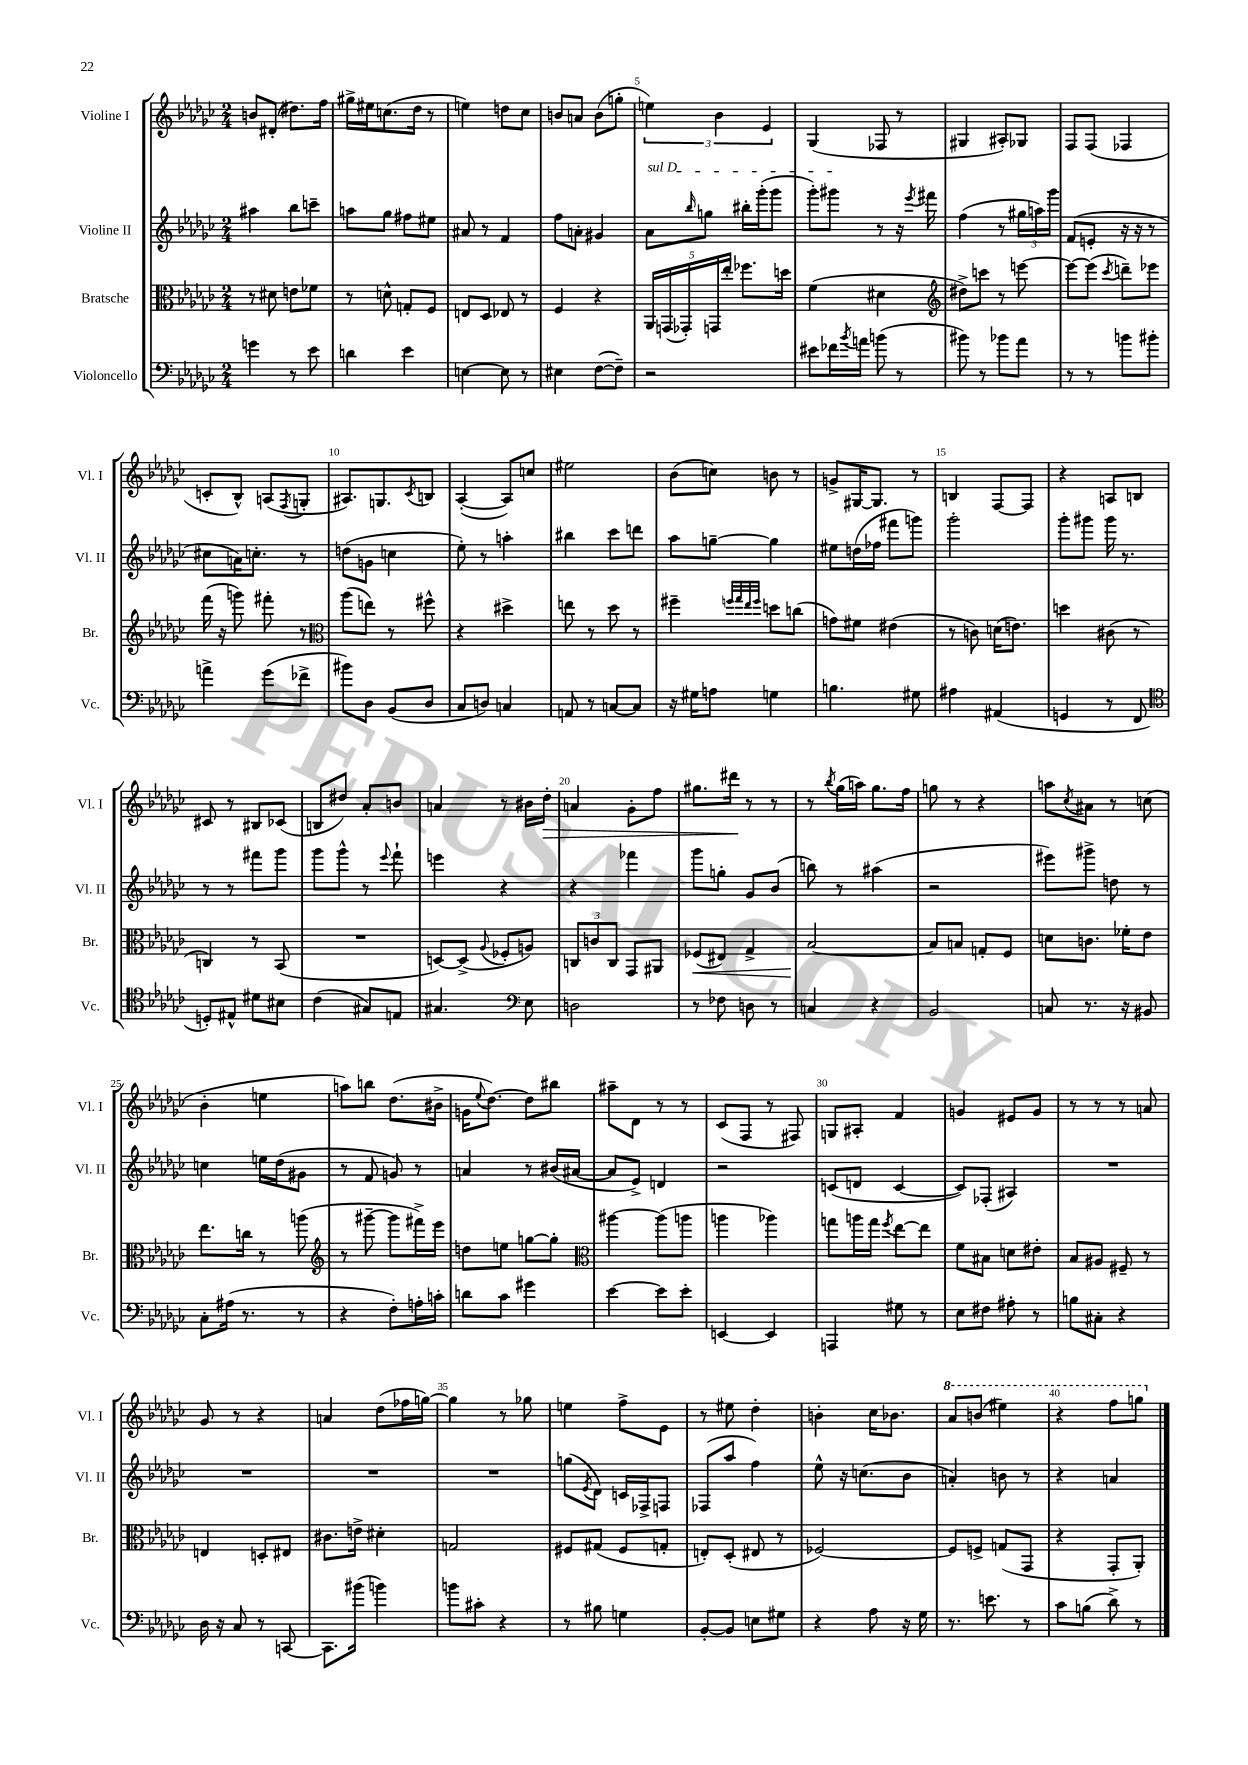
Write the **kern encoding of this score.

**kern	**kern	**dynam	**kern	**kern	**dynam
*part4	*part3	*part3	*part2	*part1	*part1
*staff4	*staff3	*staff3	*staff2	*staff1	*staff1
*I"Violoncello	*I"Bratsche	*	*I"Violine II	*I"Violine I	*
*I'Vc.	*I'Br.	*	*I'Vl. II	*I'Vl. I	*
*clefF4	*clefC3	*	*clefG2	*clefG2	*
*k[b-e-a-d-g-c-]	*k[b-e-a-d-g-c-]	*	*k[b-e-a-d-g-c-]	*k[b-e-a-d-g-c-]	*
*M2/4	*M2/4	*	*M2/4	*M2/4	*
=1	=1	=1	=1	=1	=1
4gn\	8r	.	4aa#X\	8bn/L	.
.	8d#X\	.	.	(8d#X'/J	.
8r	8en\L	.	8bb-\L	8.dd#X\L)	.
8e-\	8f-X\J	.	8cccn~\J	.	.
.	.	.	.	16ff\Jk	.
=2	=2	=2	=2	=2	=2
4dn\	8r	.	8aan\L	16gg#X^\LL	.
.	.	.	.	16ee#X\J	.
.	8dn^^\	.	8gg-\J	(8.ccn\	.
4e-\	8Gn'/L	.	8ff#X\L	.	.
.	.	.	.	16dd-\Jk	.
.	8F/J	.	8ee#X\J	8r	.
=3	=3	=3	=3	=3	=3
[4En\	8En/L	.	8a#X/	4een\)	.
.	8D-/J	.	8r	.	.
8E\]	8E-X/	.	4f/	8ddn\L	.
8r	8r	.	.	8cc-\J	.
=4	=4	=4	=4	=4	=4
4E#X\	4F/	.	8ff\L	8bn/L	.
.	.	.	8an'\J	8an/J	.
([8F\L	4r	.	4g#X/	(8b\L	.
8F~\J])	.	.	.	8ggn'\J	.
=5	=5	=5	=5	=5	=5
!	!	!	!LO:TX:a:i:t=sul D	!	!
2r	20AA-/LL	.	8a-\L	6een\)	.
.	(20GGn/	.	.	.	.
.	20GG-X'/)	.	.	.	.
.	.	.	16qqbb-/	.	.
.	.	.	8ggn\J	.	.
.	20GGn/	.	.	.	.
.	.	.	.	6b-\	.
.	20ee-'/JJ	.	.	.	.
.	8.ff-X\L	.	16bb#X'\LL	.	.
.	.	.	(16ggg-'\J	.	.
.	.	.	.	6e-/	.
.	.	.	8ggg-\J	.	.
.	16ddn\Jk	.	.	.	.
=6	=6	=6	=6	=6	=6
8e#X\L	(4f\	.	8ggg-'\L)	(4G-/	.
16f-X\L	.	.	8ggg#X\J	.	.
8qb-/	.	.	.	.	.
16an\JJ	.	.	.	.	.
(8bn\	4d#X\	.	8r	8F-X/	.
8r	.	.	16r	8r	.
.	.	.	8qeee-/	.	.
.	.	.	16fff#X\	.	.
=7	=7	=7	=7	=7	=7
*	*clefG2	*	*	*	*
8b#X\)	8dd#X^\L)	.	(4ff\	4G#X/	.
8r	8cccn\J	.	.	.	.
8b-X\L	8r	.	8r	8A#X'/L)	.
8a-\J	[8eeen\	.	24gg#X\LL	8G-X/J	.
.	.	.	24aan\)	.	.
.	.	.	24ggg-\JJ	.	.
=8	=8	=8	=8	=8	=8
8r	8eee\L_	.	(8f/L	8F/L	.
8r	(8eee\J]	.	8en'/J	(8F/J	.
.	8qccc-/	.	.	.	.
8bn\L	8dddn~\L)	.	16r	4F-X/	.
.	.	.	16r	.	.
8b#X'\J	8eee-X\J	.	8r	.	.
!!LO:LB:g=z
=9	=9	=9	=9	=9	=9
4an^\	(16fff\	.	8cc#X\L	8cn'/L	.
.	16r	.	.	.	.
.	8gggn\)	.	16an\K)	8B-^^/J)	.
.	.	.	8.ccn'\J	.	.
(8g-\L	8fff#X'\	.	.	(8An/L	.
.	.	.	.	8qF/	.
8f-X^\J	8r	.	8r	8Gn'/J	.
=10	=10	=10	=10	=10	=10
*	*clefC3	*	*	*	*
8b#X\L)	(8aa-\L	.	(8ddn\L	8.A#X/L)	.
8D-\J	8een\J)	.	8gn\J	.	.
.	.	.	.	8.Gn/	.
(8BB-/L	8r	.	4ccn\	.	.
.	.	.	.	8qc-/	.
8D-/J	8ff#X^^\	.	.	8Bn/J	.
=11	=11	=11	=11	=11	=11
8C-/L	4r	.	8ee-'\)	([4A-'/	.
8Dn/J)	.	.	8r	.	.
4Cn/	4dd#X^\	.	4aan'\	8A-/L])	.
.	.	.	.	8ccn/J	.
=12	=12	=12	=12	=12	=12
8AAn/	8een\	.	4bb#X\	2ee#X\	.
8r	8r	.	.	.	.
[8Cn/L	8dd-\	.	8ccc-\L	.	.
8C/J]	8r	.	8dddn\J	.	.
=13	=13	=13	=13	=13	=13
16r	4ff#X~\	.	8aa-\L	(8b-\L	.
16G#X\KL	.	.	.	.	.
8An\J	.	.	[8ggn~\J	8ccn\J)	.
.	32qqffn/LLL	.	.	.	.
.	32qqgg-/	.	.	.	.
.	32qqee-/	.	.	.	.
.	32qqff/JJJ	.	.	.	.
4Gn\	8ddn\L	.	4gg\]	8bn\	.
.	(8ccn\J	.	.	8r	.
=14	=14	=14	=14	=14	=14
4.Bn\	8gn\L)	.	8ee#X\L	8gn^/L	.
.	8f#X\J	.	(16ddn\L	[16G#X/K	.
.	.	.	16ff-X\JJ	8.G#/J]	.
.	(4e#X\	.	8fff#X\L	.	.
8G#X\	.	.	8gggn\J)	8r	.
=15	=15	=15	=15	=15	=15
4A#X\	8r	.	2ggg-'\	4Bn/	.
.	8cn\)	.	.	.	.
(4AA#X/	(16dn\KL	.	.	[8F/L	.
.	8.en\J)	.	.	.	.
.	.	.	.	8F/J]	.
=16	=16	=16	=16	=16	=16
4GGn/	4ddn\	.	8ggg-'\L	4r	.
.	.	.	8ggg#X\J	.	.
8r	(8c#X\	.	16ggg#\	8An/L	.
.	.	.	8.r	.	.
8FF/	8r	.	.	8Bn/J	.
!!LO:LB:g=z
=17	=17	=17	=17	=17	=17
*clefC4	*	*	*	*	*
8Dn'/L)	4Cn/)	.	8r	8c#X/	.
8E#X^^/J	.	.	8r	8r	.
8d#X\L	8r	.	8fff#X\L	8B#X/L	.
8B#X\J	(8BB-/	.	8ggg-\J	(8c-X/J	.
=18	=18	=18	=18	=18	=18
(4c-\	2r	.	8ggg-\L	8Bn/L	.
.	.	.	8ggg-^^\J	8dd#X/J)	.
8G#X/L)	.	.	8r	8a-'/L	.
.	.	.	8qqeee-/	.	.
8En/J	.	.	8fff`\	8bn/J	.
=19	=19	=19	=19	=19	=19
4.G#X/	[8Dn/L)	.	4eeen\	4an/	.
.	(8D^/J]	.	.	.	.
.	8qqA-/	.	.	.	.
.	8F-X'/L	.	4r	8r	.
*clefF4	*	*	*	*	*
8E-\	8An/J)	.	.	16b#X\LL	.
!	!	!	!	!	!LO:HP:b
.	.	.	.	16dd-'\JJ	>
=20	=20	=20	=20	=20	=20
2Dn\	12Cn/L	.	4r	4an/	.
.	12cn/	.	.	.	.
.	12C/J	.	.	.	.
.	8GG-/L	.	4fff-X\	8g-'\L	.
.	8AA#X/J	.	.	8ff\J	.
=21	=21	=21	=21	=21	=21
!	!	!LO:HP:b	!	!	!
8r	(8F-X/L	<	8ggg-\L	8.gg#X\L	.
8F-X\	8E#X/J)	.	8ggn'\J	.	.
.	.	.	.	16ddd#X\Jk	.
8Dn\	4G-^/	.	8g-/L	8r	]
8r	.	.	(8b-/J	8r	.
=22	=22	=22	=22	=22	=22
4Cn/	[2B-/	.	8bbn\)	8r	.
.	.	.	.	8qbb-/	.
.	.	.	8r	(16gg-\LL	.
.	.	.	.	16aan\JJ)	.
4r	.	.	(4aa#X\	8.gg-\L	.
.	.	.	.	16ff\Jk	.
.	.	[	.	.	.
=23	=23	=23	=23	=23	=23
2BB-/	8B-/L]	.	2r	8ggn\	.
.	8Bn/J	.	.	8r	.
.	8Gn'/L	.	.	4r	.
.	8F/J	.	.	.	.
=24	=24	=24	=24	=24	=24
8Cn/	8dn\L	.	8eee#X\L)	8aan\L	.
.	.	.	.	8qcc-/	.
8.r	8.cn\J	.	8ggg#X^\J	8a#X\J	.
.	.	.	8ddn\	8r	.
16r	16f-X'\KL	.	.	.	.
8BB#X/	8e-\J	.	8r	(8ccn\	.
!!LO:LB:g=z
=25	=25	=25	=25	=25	=25
8C-'\L	8.ee-\L	.	4ccn\	4b-'\	.
(16A#X\Jk	.	.	.	.	.
8.r	16ccn\Jk	.	.	.	.
.	8r	.	16een\LL	4een\	.
.	.	.	(16dd-\J	.	.
8r	(8aan\	.	8g#X\J	.	.
=26	=26	=26	=26	=26	=26
*	*clefG2	*	*	*	*
4r	8r	.	8r	8aan\L)	.
.	[8ggg#X~\	.	8f/	8bbn\J	.
8F'\L)	8ggg#\L]	.	8gn/)	(8.dd-\L	.
16An'\L	16fff#X^\L)	.	8r	.	.
16cn'\JJ	16eee-\JJ	.	.	16b#X^\Jk	.
=27	=27	=27	=27	=27	=27
8dn\L	8ddn\L	.	4an/	16gn\KL	.
.	.	.	.	8qqee-/	.
.	.	.	.	[8.dd-\J)	.
8c-\J	8een\J	.	.	.	.
4g#X\	[8ggn\L	.	8r	8dd-\L]	.
.	8gg'\J]	.	(16b#X/LL	8bb#X\J	.
.	.	.	[16a#X/JJ	.	.
=28	=28	=28	=28	=28	=28
*	*clefC3	*	*	*	*
[4e-\	[4aa#X\	.	8a#/L]	8aa#X~\L	.
.	.	.	8e-^/J)	8d-\J	.
8e-\L]	(8aa#\L]	.	4dn/	8r	.
8e-'\J	8aan\J	.	.	8r	.
=29	=29	=29	=29	=29	=29
[4EEn/	4aan\	.	2r	(8c-/L	.
.	.	.	.	8F/J	.
4EE/]	4aa-X\)	.	.	8r	.
.	.	.	.	8F#X/)	.
=30	=30	=30	=30	=30	=30
4AAAn/	8ggn\L	.	(8cn/L	8Gn/L	.
.	16aan\L	.	8dn/J	8A#X'/J	.
.	16gg\JJ	.	.	.	.
.	8qff/	.	.	.	.
8G#X\	[8ee-\L	.	[4c/	4f/	.
8r	8ee-\J]	.	.	.	.
=31	=31	=31	=31	=31	=31
8E-\L	8f\L	.	8c/L])	4gn/	.
8F#X\J	8B#X\J	.	(8F-X'/J	.	.
8A#X'\	8dn\L	.	4A#X/)	8e#X/L	.
8r	8e#X'\J	.	.	8g/J	.
=32	=32	=32	=32	=32	=32
8Bn\L	8B-/L	.	2r	8r	.
8C#X'\J	8A#X/J	.	.	8r	.
4r	8F#X~/	.	.	8r	.
.	8r	.	.	8an/	.
!!LO:LB:g=z
=33	=33	=33	=33	=33	=33
16D-\	4En/	.	2r	8g-/	.
16r	.	.	.	.	.
8C-/	.	.	.	8r	.
8r	8Dn'/L	.	.	4r	.
[8CCn/	8E#X/J	.	.	.	.
=34	=34	=34	=34	=34	=34
8.CC\L]	8.c#X\L	.	2r	4an/	.
(16b#X\Jk	16en^\Jk	.	.	.	.
4bn\)	4d#X'\	.	.	(8dd-\L	.
.	.	.	.	16ff-X\L	.
.	.	.	.	[16ggn\JJ)	.
=35	=35	=35	=35	=35	=35
8bn\L	2Gn/	.	2r	4gg\]	.
8c#X'\J	.	.	.	.	.
4r	.	.	.	8r	.
.	.	.	.	8gg-X\	.
=36	=36	=36	=36	=36	=36
8r	8F#X/L	.	(8ggn\L	4een\	.
.	.	.	8qe-/	.	.
8B#X\	(8G#X/J	.	8d-\J)	.	.
4Gn\	8F#/L	.	16cn/LL	8ff^\L	.
.	.	.	16F-X^/J	.	.
.	8Gn'/J	.	8Fn/J	8e-\J	.
=37	=37	=37	=37	=37	=37
[8BB-'/L	8En'/L)	.	(8F-X/L	8r	.
8BB-/J]	(8D-'/J	.	8aa-/J	8ee#X\	.
8En\L	8E#X/	.	4ff\)	4dd-'\	.
8G#X\J	8r	.	.	.	.
=38	=38	=38	=38	=38	=38
4r	[2F-X/)	.	8ee-^^\	4bn'\	.
.	.	.	16r	.	.
.	.	.	(8.ccn\L	.	.
8A-\	.	.	.	16cc-\KL	.
.	.	.	.	8.b-X\J	.
16r	.	.	8b-\J	.	.
16G-\	.	.	.	.	.
=39	=39	=39	=39	=39	=39
*	*	*	*	*8va	*
8.r	8F-/L]	.	4an'/)	8aa-/L	.
.	8Fn^/J	.	.	(8bbn/J	.
8.en\	.	.	.	.	.
.	(8Gn/L	.	8bn\	4eee#X\)	.
8r	8GG-/J	.	8r	.	.
=40	=40	=40	=40	=40	=40
8c-\L	4r	.	4r	4r	.
(8Bn\J	.	.	.	.	.
8d-^\)	8GG-'/L	.	4an/	8fff\L	.
8r	8AA-'/J)	.	.	8gggn\J	.
*	*	*	*	*X8va	*
==	==	==	==	==	==
*-	*-	*-	*-	*-	*-
